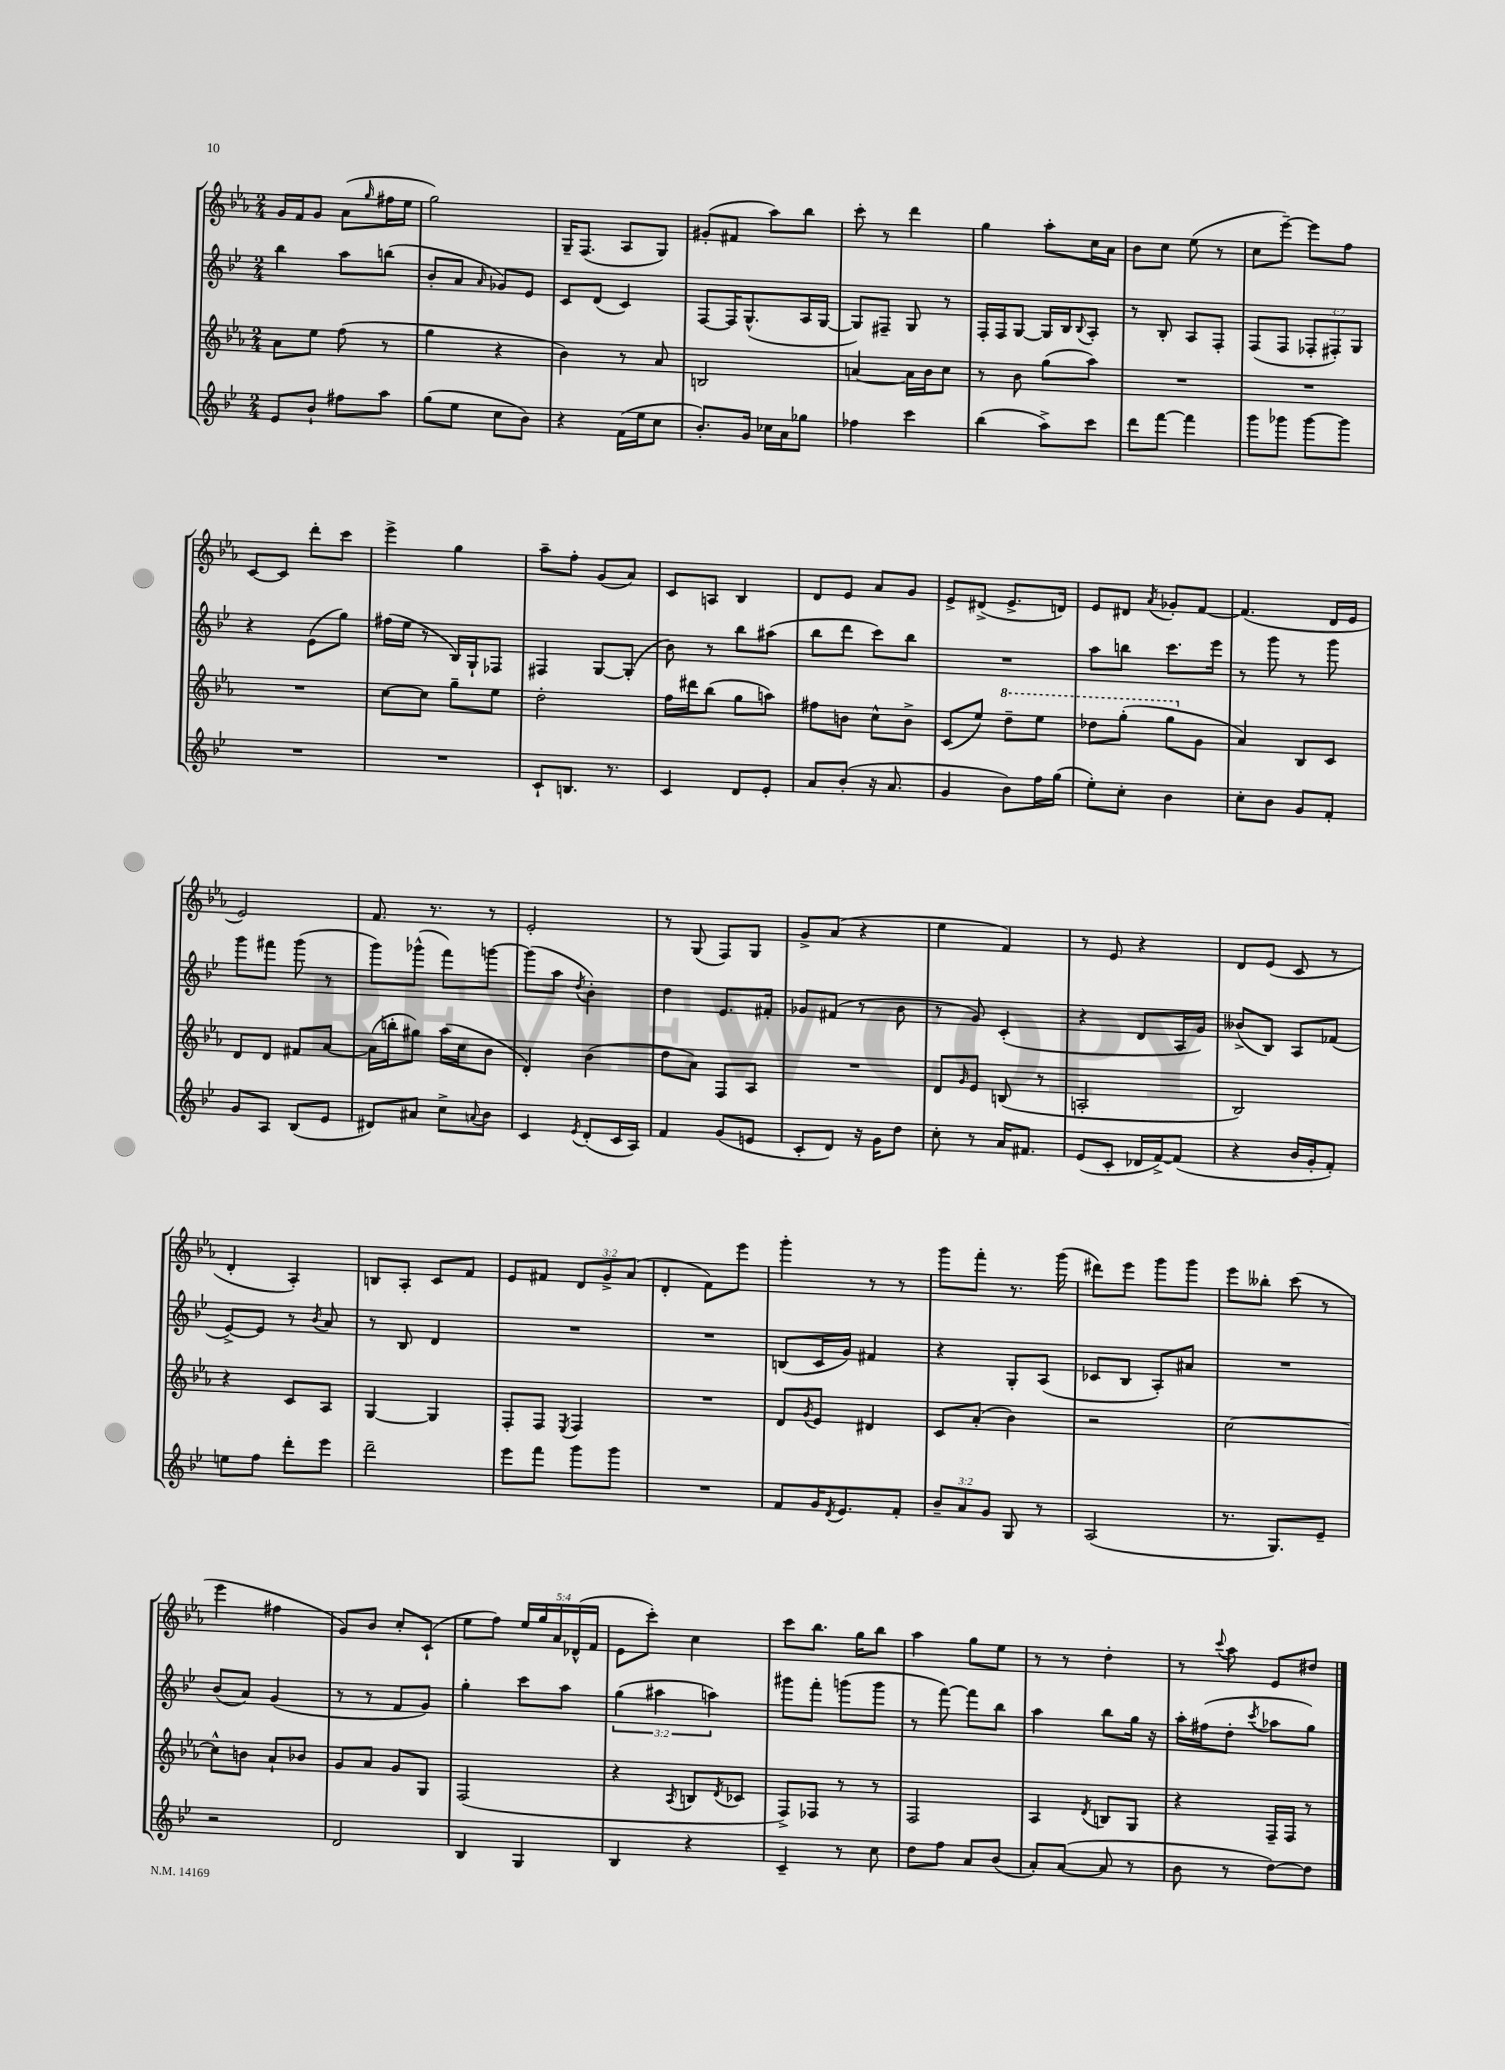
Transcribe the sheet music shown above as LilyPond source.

<<
\new StaffGroup <<
\new Staff = "s0" {
    \clef treble \key ees \major \numericTimeSignature \time 2/4 \override Staff.TupletNumber.text = #tuplet-number::calc-fraction-text
    g'16 f'16 g'8 aes'8( \grace { g''16 } fis''16 ees''16 |
    g''2) |
    g16-- f8.( aes8 g8) |
    gis'8-.( fis'8 aes''8) bes''8 |
    c'''8-. r8 d'''4 |
    g''4 aes''8-. c''16 aes'16 |
    bes'8 c''8 ees''8( r8 |
    c''8 ees'''8~--) ees'''8 f''8 |
    c'8~ c'8 d'''8-. c'''8 |
    ees'''4-> g''4 |
    aes''8-- f''8-. g'8( aes'8) |
    c'8 a8 bes4 |
    d'8 ees'8 aes'8 g'8 |
    ees'8-> dis'8->( ees'8.-> d'16) |
    ees'8 dis'8 \acciaccatura { aes'8 } ges'8-. f'8~ |
    f'4.( d'16 ees'16 |
    ees'2) |
    f'8. r8. r8 |
    ees'2-. |
    r8 g8( f8) g8 |
    g'8-> aes'8( r4 |
    ees''4 f'4) |
    r8 ees'8 r4 |
    d'8 ees'8( c'8 r8 |
    d'4-. aes4-.) |
    b8 aes8-. c'8 f'8 |
    ees'8 fis'8 \tuplet 3/2 { d'8 g'8-> aes'8( } |
    d'4-. f'8) ees'''8 |
    g'''4-. r8 r8 |
    g'''8 f'''8-. r8. g'''16( |
    dis'''8) ees'''8 g'''8 g'''8 |
    ees'''8 beses''8-. c'''8( r8 |
    ees'''4 fis''4 |
    g'8) bes'8 c''8-. c'8-!( |
    ees''8 f''8) \tuplet 5/4 { ees''16 g''16 aes'16 des'16-^( f'16 } |
    ees'8 c'''8-.) c''4 |
    c'''8 bes''8. g''16 bes''8 |
    aes''4 g''8 ees''8 |
    r8 r8 d''4-. |
    r8 \appoggiatura { c'''8 } aes''8 ees'8 dis''8 \bar "|." |
}
\new Staff = "s1" {
    \clef treble \key bes \major \numericTimeSignature \time 2/4 \override Staff.TupletNumber.text = #tuplet-number::calc-fraction-text
    bes''4 a''8 b''8( |
    bes'8-. a'8 \grace { a'16 } ges'8) ees'8 |
    c'8 d'8( c'4) |
    f8~ f16 g8.-^( a16 g16~ |
    g8) fis8-- g8 r8 |
    f16-. f16 g8~ g16 bes16 \appoggiatura { bes8 } a8-. |
    r8 bes8-. a8 f8-. |
    f8( f8 \tuplet 3/2 { fes8-. fis8-.) g8 } |
    r4 ees'8( g''8) |
    fis''16( ees''16 r8 bes16) g16-! fes8 |
    fis4 g8~ g8-.( |
    bes'8) r8 bes''8 ais''8( |
    bes''8 d'''8 c'''8) bes''8 |
    R2 |
    a''8 b''8 c'''8. ees'''16 |
    r8 g'''8 r8 g'''8 |
    g'''8 fis'''8 g'''8( r8 |
    g'''8) ges'''8-^( f'''8) g'''8~ |
    g'''8( a''8 \acciaccatura { d''8 } bes'4-.) |
    d''4 ees'8. fis'16-. |
    ges'8 fis'8( r8 bes'8 |
    r8 g'8) c'4-.( |
    r4 d'8 a16 g'16) |
    beses'8->( bes8) a8 fes'8( |
    ees'8~->) ees'8 r8 \acciaccatura { bes'8 } a'8 |
    r8 bes8 d'4 |
    R2 |
    R2 |
    b8( c'16 g'16) fis'4 |
    r4 g8-. a8( |
    ces'8 bes8 a8-.) ais'8 |
    R2 |
    bes'8( a'8) g'4( |
    r8 r8 f'8 g'8) |
    g''4-. c'''8 a''8 |
    \tuplet 3/2 { g''4( ais''4 a''4) } |
    gis'''8 f'''8-. g'''8( g'''8 |
    r8 f'''8~) f'''8 bes''8 |
    a''4 bes''8 g''16 r16 |
    a''16-. fis''16( d''8-. \acciaccatura { c'''8 } aes''8 g''8) \bar "|." |
}
\new Staff = "s2" {
    \clef treble \key ees \major \numericTimeSignature \time 2/4
    aes'8 ees''8 f''8( r8 |
    g''4 r4 |
    bes'4) r8 aes'8 |
    b2 |
    a'4~ a'16 bes'16 c''8 |
    r8 bes'8 g''8( aes''8) |
    R2 |
    R2 |
    R2 |
    c''8~ c''8 g''8-- ees''8 |
    d''2-. |
    f''16 dis'''16 bes''8( g''8 a''8) |
    fis''8 b'8 c''8-^ b'8-> |
    c'8( ees''8) \ottava #1 d'''8-- ees'''8 |
    des'''8 g'''8-.( g'''8 \ottava #0 g'8 |
    aes'4) bes8 c'8 |
    d'8 d'8 fis'8 aes'8~ |
    aes'16( b''16-. gis''8) aes''16( c''16 bes'8 |
    d'4-.) bes'4( |
    d''8 aes'8) f8 aes8 |
    R2 |
    d'8 \grace { g'16 } ees'8 b8( r8 |
    a2-. |
    bes2) |
    r4 c'8 aes8 |
    g4~ g4 |
    f8-. f8 \acciaccatura { ees8 } f4 |
    R2 |
    d'8 \acciaccatura { g'8 } ees'8 dis'4 |
    c'8 aes'8-.( bes'4) |
    r2 |
    c''2~ |
    c''8-^ b'8 aes'8-! bes'8 |
    g'8 aes'8 g'8 g8 |
    f2( |
    r4 \acciaccatura { aes8 } b8 \acciaccatura { d'8 } ces'8 |
    f8->) fes8 r8 r8 |
    f2 |
    aes4 \acciaccatura { d'8 } b8 g8 |
    r4 f16-- f16 r8 \bar "|." |
}
\new Staff = "s3" {
    \clef treble \key bes \major \numericTimeSignature \time 2/4 \override Staff.TupletNumber.text = #tuplet-number::calc-fraction-text
    ees'8 bes'8-! fis''8 a''8 |
    g''8( ees''8 c''8 bes'8) |
    r4 f'16( ees''16 c''8 |
    bes'8.-.) g'16 ces''16 a'16 ges''8 |
    fes''4 c'''4 |
    bes''4( a''8->) c'''8 |
    d'''8 f'''8~ f'''4 |
    g'''8 ges'''8 ges'''8~ ges'''8 |
    R2 |
    R2 |
    c'8-! b8. r8. |
    c'4 d'8 ees'8-. |
    a'8 bes'8-.( r16 a'8. |
    g'4 bes'8) f''16 g''16( |
    ees''8-.) c''8-. bes'4 |
    c''8-. bes'8 g'8 f'8-. |
    g'8 a8 bes8( ees'8 |
    dis'8) ais'8 c''8-> \appoggiatura { a'8 } bes'8 |
    c'4 \acciaccatura { ees'8 } d'8-.( c'16 a16) |
    f'4 g'8( e'8 |
    c'8-. d'8) r16 g'16 d''8 |
    c''8-. r8 a'16 fis'8. |
    ees'8( c'8-. des'16 f'16~->) f'8( |
    r4 bes'16 g'16-. f'8-.) |
    e''8 f''8 d'''8-. ees'''8 |
    d'''2-- |
    ees'''8 f'''8 g'''8 g'''8 |
    R2 |
    f'8 g'16 \acciaccatura { d'8 } ees'8. f'8-. |
    \tuplet 3/2 { bes'8-- a'8 g'8 } g8 r8 |
    a2( |
    r8. g8.) ees'8-- |
    r2 |
    d'2 |
    bes4 g4 |
    bes4 r4 |
    c'4-- r8 c''8 |
    d''8 f''8 a'8 bes'8( |
    a'8-.) a'8~( a'8 r8 |
    bes'8 r8 d''8~) d''8 \bar "|." |
}
>>
>>
\layout { \context { \Score \remove "Bar_number_engraver" } }
